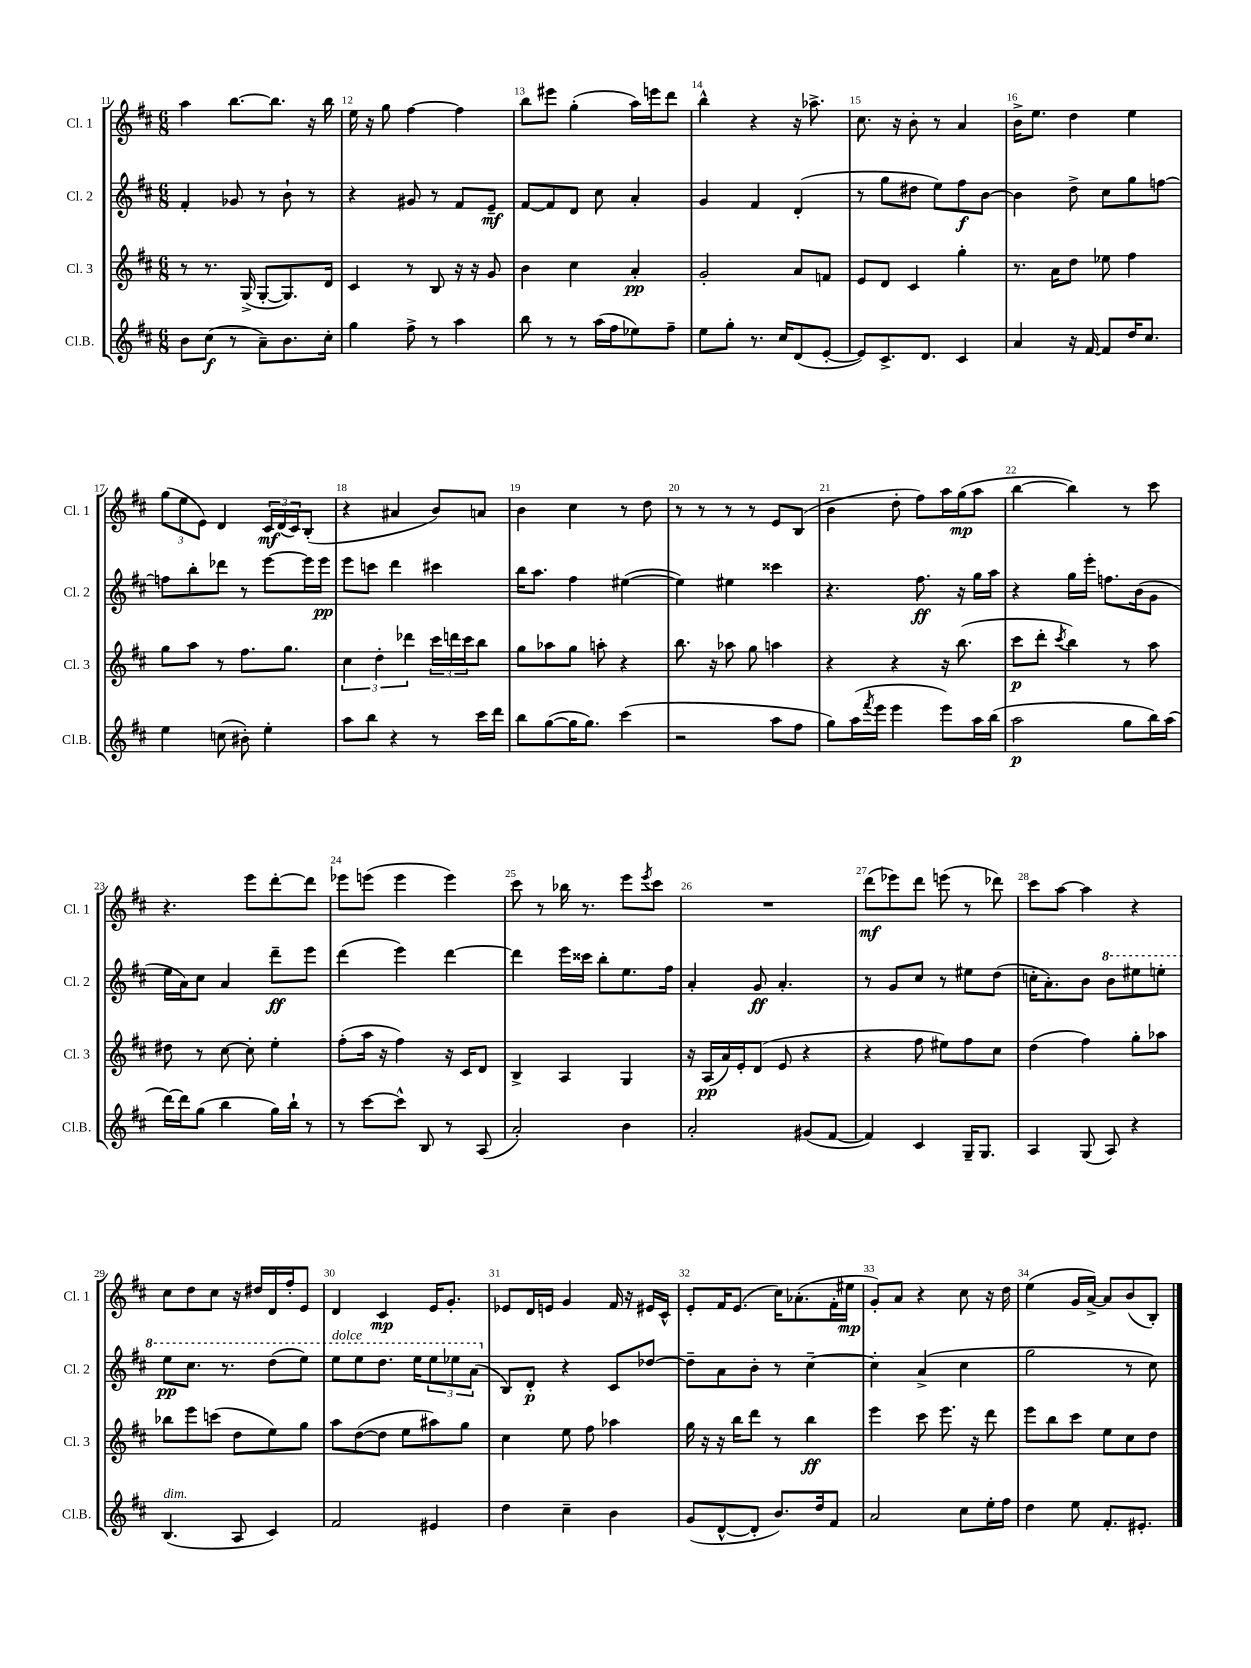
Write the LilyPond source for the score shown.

<<
\new StaffGroup <<
\new Staff = "s0" \with { instrumentName = "Cl. 1" shortInstrumentName = "Cl. 1" } {
    \clef treble \key d \major \numericTimeSignature \time 6/8
    a''4 b''8.~ b''8. r16 b''16 |
    e''16 r16 g''8 fis''4~ fis''4 |
    b''8 eis'''8 g''4-.( a''16) e'''16 d'''8 |
    b''4-^ r4 r16 aes''8.-> |
    cis''8. r16 b'8-. r8 a'4 |
    b'16-> e''8. d''4 e''4 |
    \tuplet 3/2 { g''8( e''8 e'8) } d'4 \tuplet 3/2 { cis'16\mf d'16( cis'16) } b8-.( |
    r4 ais'4 b'8) a'8 |
    b'4 cis''4 r8 d''8 |
    r8 r8 r8 r8 e'8 b8( |
    b'4 d''8-. fis''8) a''16 g''16\mp( a''8 |
    b''4~ b''4) r8 cis'''8 |
    r4. e'''8 d'''8~-. d'''8 |
    ees'''8 e'''8( e'''4 e'''4) |
    cis'''8 r8 bes''16 r8. e'''8 \acciaccatura { e'''8 } cis'''8 |
    R2. |
    d'''8\mf( ees'''8) d'''8 e'''8( r8 des'''8) |
    cis'''8 a''8~ a''4 r4 |
    cis''8 d''8 cis''8 r16 dis''16 d'16 fis''16-. e'8 |
    d'4 cis'4\mp e'16 g'8.-. |
    ees'8 d'16 e'16 g'4 fis'16 r16 eis'16 cis'16-^ |
    e'8-. fis'16 e'8.( cis''16) aes'8.-.( fis'16-. eis''16\mp |
    g'8-.) a'8 r4 cis''8 r16 d''16 |
    e''4( g'16 a'16~->) a'8 b'8( b8-.) \bar "|." |
}
\new Staff = "s1" \with { instrumentName = "Cl. 2" shortInstrumentName = "Cl. 2" } {
    \clef treble \key d \major \numericTimeSignature \time 6/8
    fis'4-. ges'8 r8 b'8-! r8 |
    r4 gis'8 r8 fis'8 e'8--\mf |
    fis'8~ fis'8 d'8 cis''8 a'4-. |
    g'4 fis'4 d'4-.( |
    r8 g''8 dis''8 e''8) fis''8\f b'8~ |
    b'4 d''8-> cis''8 g''8 f''8~ |
    f''8 b''8-. des'''8 r8 e'''8~ e'''16 e'''16\pp |
    e'''8 c'''8 d'''4 cis'''4 |
    b''16 a''8. fis''4 eis''4~( |
    eis''4) eis''4 cisis'''4 |
    r4. fis''8.\ff r16 g''16 a''16 |
    r4 g''16 e'''16-. f''8. b'16( g'8 |
    e''16 a'16) cis''8 a'4 d'''8--\ff e'''8 |
    d'''4( e'''4) d'''4~ |
    d'''4 e'''16 cisis'''16 b''8-. e''8. fis''16 |
    a'4-. g'8\ff a'4.-. |
    r8 g'8 cis''8 r8 eis''8 d''8( |
    c''16-. a'8.-.) b'8 \ottava #1 b''8 eis'''8 e'''8-. |
    e'''8\pp cis'''8. r8. d'''8( e'''8) |
    e'''8^\markup { \italic "dolce" } e'''8 d'''8. e'''16 \tuplet 3/2 { e'''8 ees'''8 a''8( \ottava #0 } |
    b8) d'8-.\p r4 cis'8 des''8~ |
    des''8-- a'8 b'8-. r8 cis''4~-- |
    cis''4-. a'4->( cis''4 |
    g''2 r8 cis''8) \bar "|." |
}
\new Staff = "s2" \with { instrumentName = "Cl. 3" shortInstrumentName = "Cl. 3" } {
    \clef treble \key d \major \numericTimeSignature \time 6/8
    r8 r8. g16->( g8~-. g8.) d'16 |
    cis'4 r8 b8 r16 r16 g'8 |
    b'4 cis''4 a'4-.\pp |
    g'2-. a'8 f'8 |
    e'8 d'8 cis'4 g''4-. |
    r8. a'16 d''8 ees''8 fis''4 |
    g''8 a''8 r8 fis''8. g''8. |
    \tuplet 3/2 { cis''4 d''4-. des'''4 } \tuplet 3/2 { cis'''16 d'''16 cis'''16 } b''8 |
    g''8 aes''8 g''8 a''8-. r4 |
    b''8. r16 aes''8 g''8 a''4 |
    r4 r4 r16 b''8.( |
    cis'''8\p d'''8-. \acciaccatura { cis'''8 } b''4) r8 a''8 |
    dis''8 r8 cis''8~ cis''8-. e''4-. |
    fis''8-.( a''16 r16 fis''4) r16 cis'16 d'8 |
    b4-> a4 g4 |
    r16 a16\pp( a'16) e'16-. d'8( e'8 r4 |
    r4 fis''8 eis''8) fis''8 cis''8 |
    d''4( fis''4) g''8-. aes''8 |
    bes''8 e'''8 c'''8( d''8 e''8) g''8 |
    a''8 d''8~( d''8 e''8 ais''8) g''8 |
    cis''4 e''8 fis''8 aes''4 |
    g''16 r16 r16 b''16 d'''8 r8 b''4\ff |
    e'''4 cis'''8 e'''8. r16 d'''8 |
    e'''8 b''8 cis'''8 e''8 cis''8 d''8 \bar "|." |
}
\new Staff = "s3" \with { instrumentName = "Cl.B." shortInstrumentName = "Cl.B." } {
    \clef treble \key d \major \numericTimeSignature \time 6/8
    b'8 cis''8\f( r8 a'8--) b'8. cis''16-. |
    g''4 fis''8-> r8 a''4 |
    b''8 r8 r8 a''16( fis''16 ees''8) fis''8-- |
    e''8 g''8-. r8. cis''16 d'8( e'8~-. |
    e'8) cis'8.-> d'8. cis'4 |
    a'4 r16 fis'16~ fis'8 d''16 cis''8. |
    e''4 c''8( bis'8-.) e''4-. |
    a''8 b''8 r4 r8 cis'''16 d'''16 |
    b''8 g''8~( g''16 g''8.) cis'''4( |
    r2 a''8 fis''8 |
    g''8) a''16( \acciaccatura { fis'''8 } e'''16 e'''4 e'''8) a''16 b''16( |
    a''2\p g''8 b''16) a''16( |
    d'''16~) d'''16 g''8( b''4 g''16) b''16-! r8 |
    r8 cis'''8~ cis'''8-^ b8 r8 a8( |
    a'2-.) b'4 |
    a'2-. gis'8( fis'8~ |
    fis'4) cis'4 g16-- g8. |
    a4 g8( a8) r4 |
    b4.^\markup { \italic "dim." }( a8 cis'4) |
    fis'2 eis'4 |
    d''4 cis''4-- b'4 |
    g'8( d'8~-^ d'8-. b'8.) d''16 fis'8 |
    a'2 cis''8 e''16-. fis''16 |
    d''4 e''8 fis'8.-. eis'8.-. \bar "|." |
}
>>
>>
\layout { \context { \Score currentBarNumber = #11 \override BarNumber.break-visibility = ##(#f #t #t) barNumberVisibility = #all-bar-numbers-visible } }
